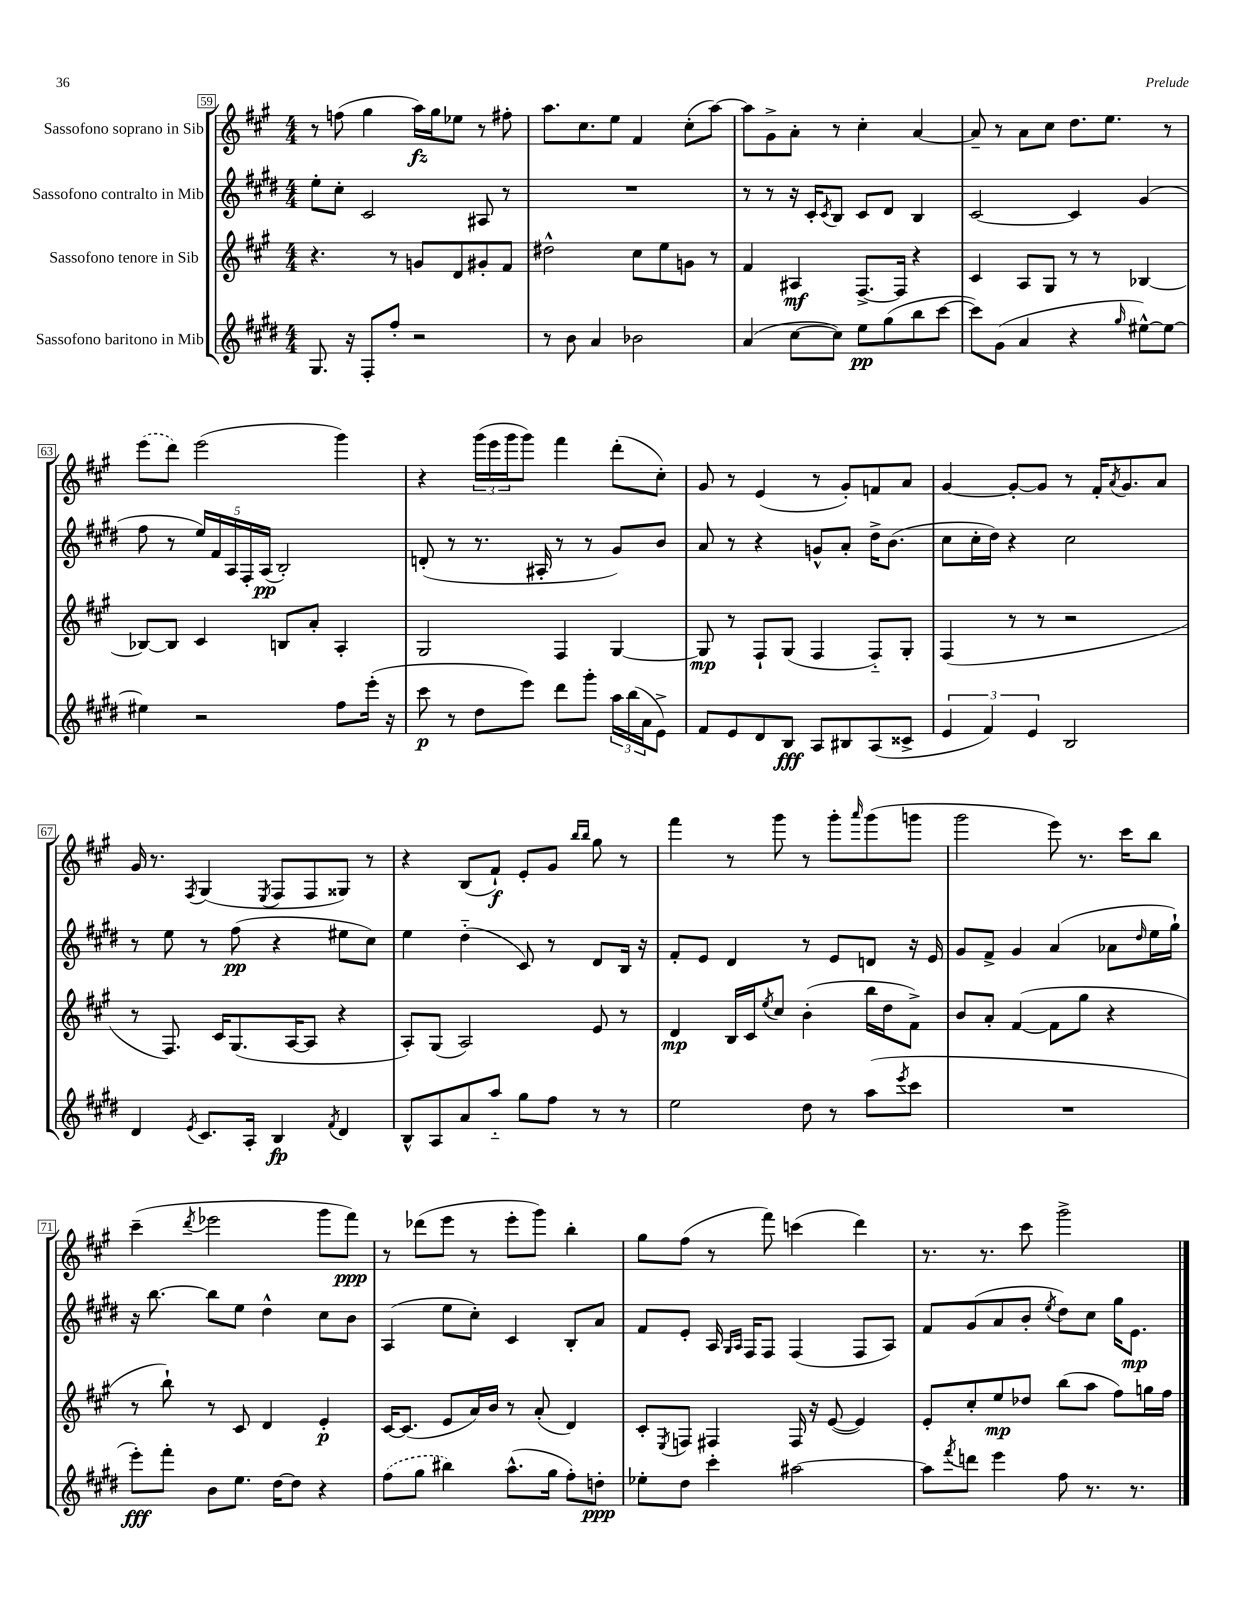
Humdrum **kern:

**kern	**kern	**kern	**kern
*staff4	*staff3	*staff2	*staff1
*clefG2	*clefG2	*clefG2	*clefG2
*k[f#c#g#d#]	*k[f#c#g#]	*k[f#c#g#d#]	*k[f#c#g#]
*M4/4	*M4/4	*M4/4	*M4/4
8.G#	4.r	8ee'	8r
.	.	8cc#'	(8ff
16r	.	.	.
8F#'	.	2c#	4gg#
8ff#'	8r	.	.
2r	8g	.	16aa)
.	.	.	16gg#
.	8d	.	8ee-
.	8g#'	8A#	8r
.	8f#	8r	8ff#'
=	=	=	=
8r	2dd#^^	1r	8.aa
8b	.	.	.
.	.	.	8.cc#
4a	.	.	.
.	.	.	8ee
2b-	8cc#	.	4f#
.	8ee	.	.
.	8g	.	(8cc#'
.	8r	.	[8aa)
=	=	=	=
(4a	4f#	8r	8aa]
.	.	8r	8g#^
[8cc#	4A#	16r	8a'
.	.	16c#'	.
.	.	8qc#	.
8cc#])	.	8B	8r
8ee	[8.F#^	8c#	4cc#'
(8gg#	.	8d#	.
.	16F#]	.	.
8bb	4r	4B	[4a
[8ccc#	.	.	.
=	=	=	=
8ccc#])	4c#	[2c#	8a~]
(8g#	.	.	8r
4a	8A	.	8a
.	8G#	.	8cc#
4r	8r	4c#]	8.dd
.	8r	.	.
.	.	.	8.ee
16qqgg#	.	.	.
[8ee#^^)	[4B-	(4g#	.
8ee#_	.	.	8r
=	=	=	=
4ee#]	8B-_	8ff#	(8eee
.	8B-]	8r	8ddd)
2r	4c#	20ee)	(2eee
.	.	20f#	.
.	.	20A	.
.	.	20F#'	.
.	.	(20A	.
.	8B	2B')	.
.	8a'	.	.
8ff#	4A'	.	4ggg#)
(16eee'	.	.	.
16r	.	.	.
=	=	=	=
8ccc#	2G#	(8d'	4r
8r	.	8r	.
8dd#	.	8.r	(24ggg#
.	.	.	24eee
.	.	.	24ggg#
8eee)	.	.	8ggg#)
.	.	16A#'	.
8ddd#	4F#	8r	4fff#
8ggg#'	.	8r	.
24aa	[4G#	8g#)	(8ddd'
(24bb	.	.	.
24a	.	.	.
8e^)	.	8b	8cc#')
=	=	=	=
8f#	8G#]	8a	8g#
8e	8r	8r	8r
8d#	8F#`	4r	(4e
8B	(8G#	.	.
8A	4F#	8g^^	8r
8B#	.	8a'	8g#')
(8A	8F#'~)	16dd#^	8f
.	.	(8.b	.
8c##^	8G#'	.	8a
=	=	=	=
6e	(4F#	8cc#	[4g#
.	.	16cc#'	.
6f#)	.	.	.
.	.	16dd#)	.
.	8r	4r	8g#'_
6e	.	.	.
.	8r	.	8g#]
2B	2r	2cc#	8r
.	.	.	16f#'
.	.	.	8qa
.	.	.	8.g#
.	.	.	8a
=	=	=	=
4d#	8r	8r	16g#
.	.	.	8.r
.	8.F#)	8ee	.
8qe	.	.	8qF#
8.c#	.	8r	(4G#
.	16c#	.	.
.	(8.G#	(8ff#	.
16A'	.	.	.
.	.	.	8qE
4B	.	4r	8F#
.	[16A	.	.
.	8A]	.	8F#
8qf#	.	.	.
4d#	4r	8ee#	8G##)
.	.	8cc#)	8r
=	=	=	=
8B^^	8A')	4ee	4r
8A	(8G#	.	.
8a	2A)	(4dd#'~	(8B
8aa'~	.	.	8f#`)
8gg#	.	8c#)	8e'
8ff#	.	8r	8g#
.	.	.	16qqbb
.	.	.	16qqbb
8r	8e	8d#	8gg#
8r	8r	16B	8r
.	.	16r	.
=	=	=	=
2ee	4d	8f#'	4fff#
.	.	8e	.
.	16B	4d#	8r
.	16c#	.	.
.	8qee	.	.
.	8cc#	.	8ggg#
8dd#	(4b'	8r	8r
8r	.	8e	8ggg#'
.	.	.	16qqaaa
(8aa	16bb	8d	(8ggg#
.	16dd	.	.
8qeee	.	.	.
8ccc#	8f#^)	16r	8ggg
.	.	16e	.
=	=	=	=
1r	8b	8g#	2ggg#
.	8a'	8f#^	.
.	([4f#	4g#	.
.	8f#]	(4a	8eee)
.	8gg#	.	8.r
.	4r	8a-	.
.	.	.	16ccc#
.	.	16qqdd#	.
.	.	16ee	8bb
.	.	16gg#`)	.
=	=	=	=
8eee')	8r	16r	(4ccc#~
.	.	[8.bb	.
8fff#'	8bb`)	.	.
.	.	.	8qddd
8b	8r	8bb]	2eee-
8.ee	8c#	8ee	.
.	4d	4dd#^^	.
[16dd#	.	.	.
8dd#]	.	.	.
4r	4e'	8cc#	8ggg#
.	.	8b	8fff#)
=	=	=	=
(8ff#	[16c#	(4A	8r
.	(8.c#]	.	.
8gg#	.	.	(8ddd-
4bb#)	8e	8ee	8eee
.	16a)	8cc#')	8r
.	16b	.	.
(8.aa^^	8r	4c#	8eee'
.	(8a'	.	8ggg#)
16gg#	.	.	.
8ff#')	4d)	8B'	4bb'
8dd'	.	8a	.
=	=	=	=
8ee-'	8c#'	8f#	8gg#
.	8qE	.	.
8dd#	8F	8e'	(8ff#
4ccc#'	4F#	16A	8r
.	.	16qqG#	.
.	.	16qqA	.
.	.	16F#	.
.	.	8F#	8fff#)
[2aa#	16F#	(4F#	(4ccc
.	16r	.	.
.	([8e	.	.
.	4e])	8F#	4ddd)
.	.	8A)	.
=	=	=	=
8aa#]	8e'	8f#	8.r
8qfff#	.	.	.
8ddd	8cc#'	(8g#	.
.	.	.	8.r
4eee	8ee	8a	.
.	8dd-	8b'	8ccc#
.	.	8qee	.
8ff#	(8bb	8dd#)	2ggg#^
8.r	8aa	8cc#	.
.	8ff#)	16gg#	.
8.r	.	8.e	.
.	16gg	.	.
.	16ff#	.	.
==	==	==	==
*-	*-	*-	*-
